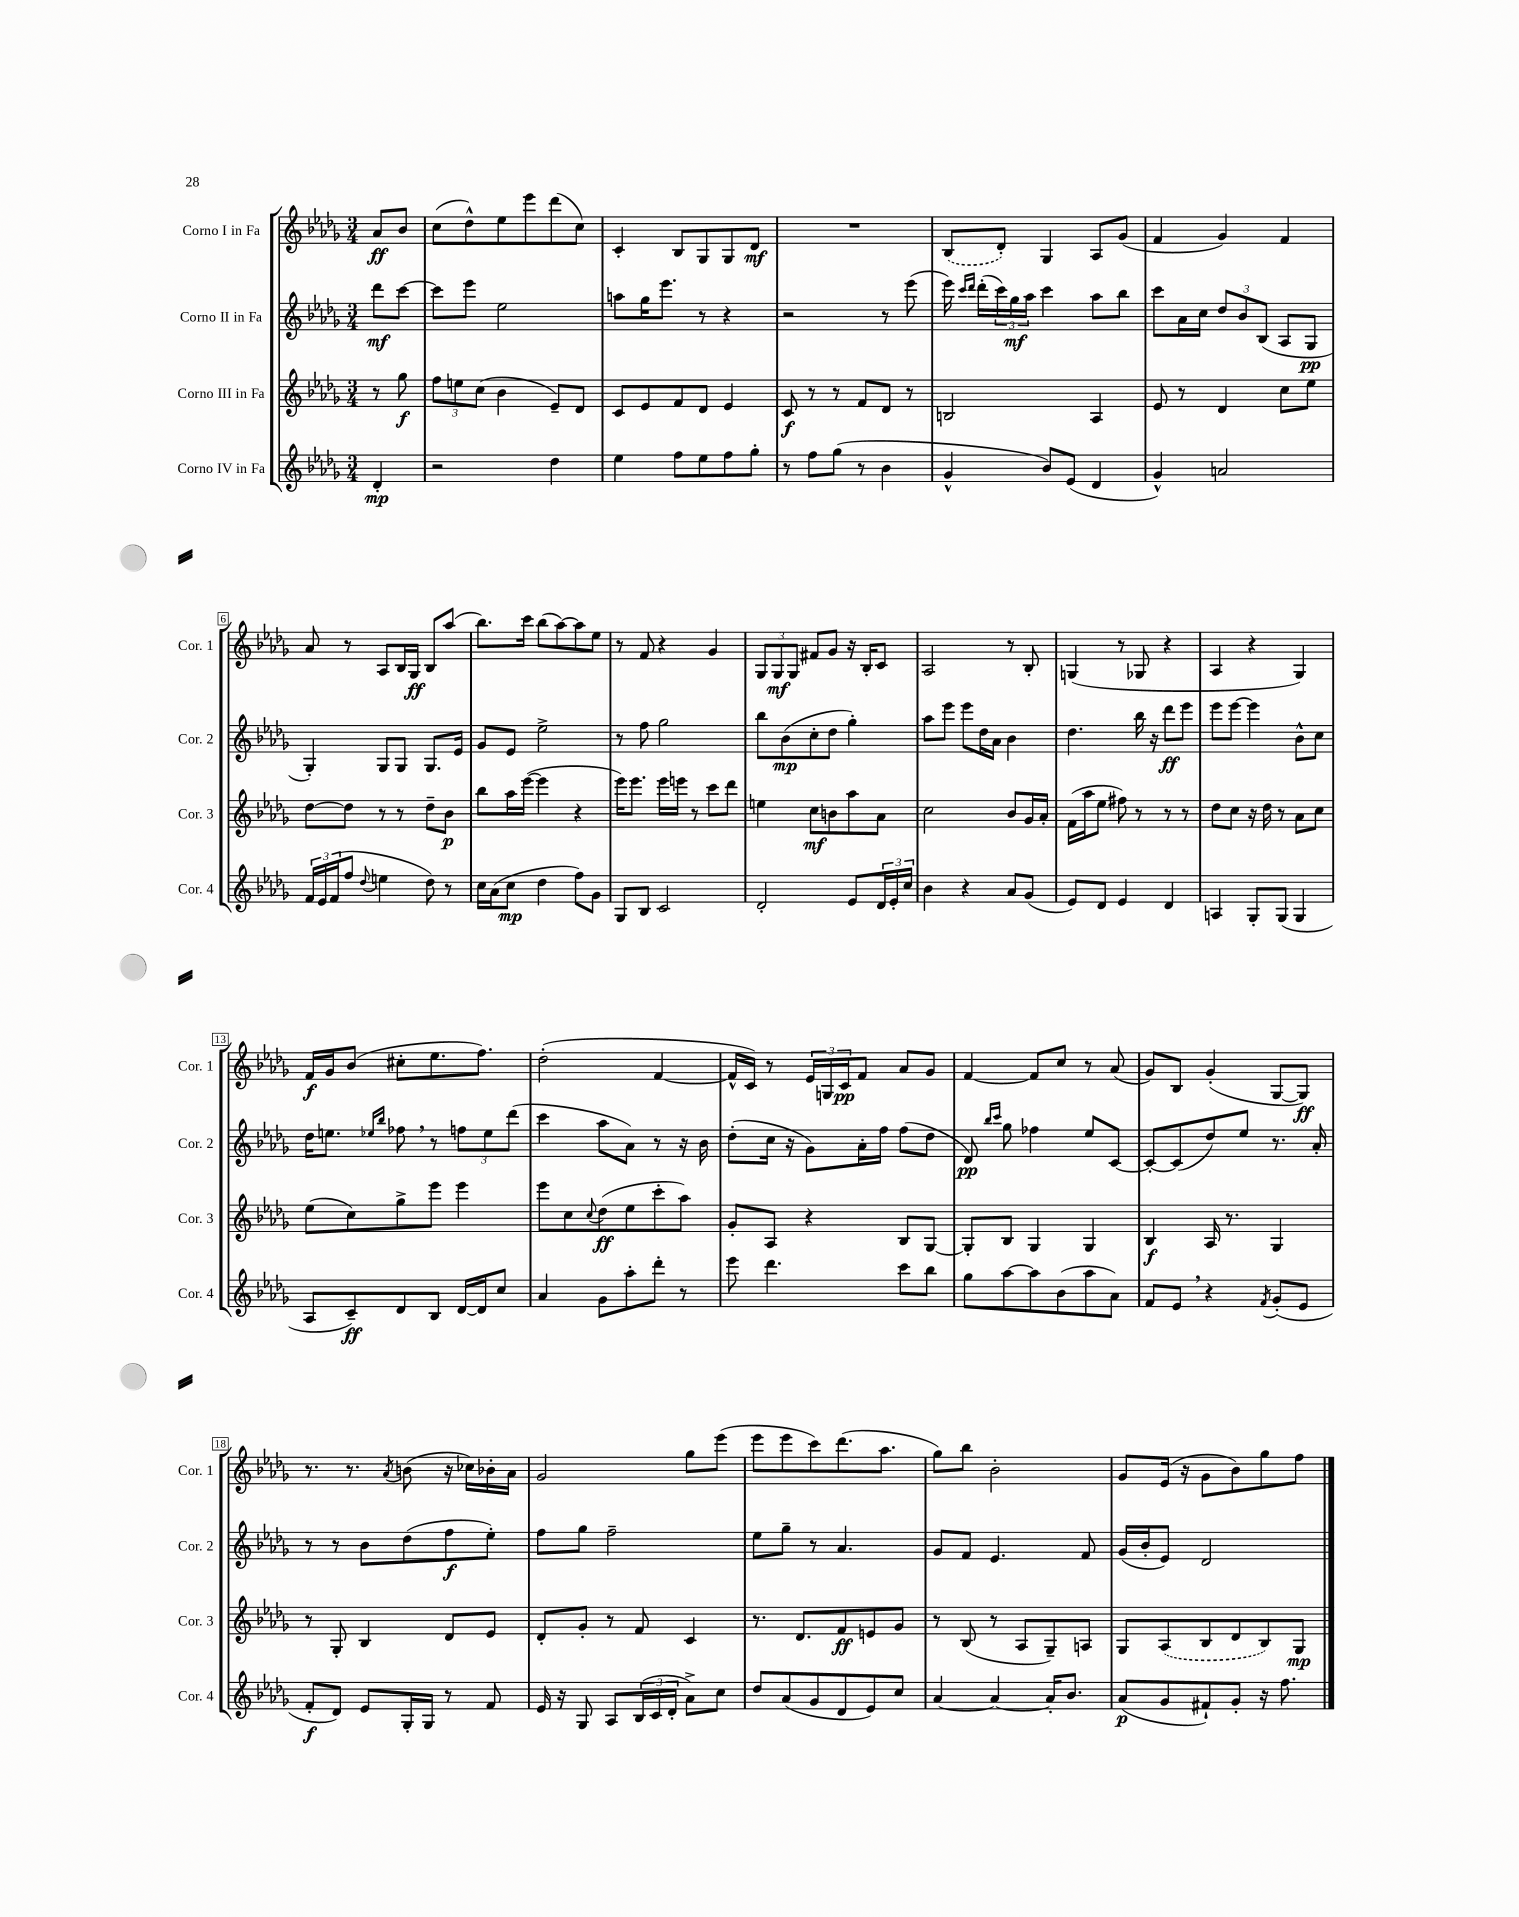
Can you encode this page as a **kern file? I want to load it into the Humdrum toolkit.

**kern	**kern	**kern	**kern
*staff4	*staff3	*staff2	*staff1
*clefG2	*clefG2	*clefG2	*clefG2
*k[b-e-a-d-g-]	*k[b-e-a-d-g-]	*k[b-e-a-d-g-]	*k[b-e-a-d-g-]
*M3/4	*M3/4	*M3/4	*M3/4
4d-'/	8r	8ddd-\L	8a-/L
.	8gg-\	[8ccc\J	8b-/J
=	=	=	=
2r	12ff\L	8ccc\]L	(8cc\L
.	12ee\	.	.
.	.	8eee-\J	8dd-^^\)
.	(12cc\J	.	.
.	4b-\	2ee-\	8ee-\
.	.	.	8eee-\
4dd-\	8e-~/L)	.	(8ddd-\
.	8d-/J	.	8cc\J)
=	=	=	=
4ee-\	8c/L	8aa\L	4c'/
.	8e-/	16gg-\K	.
.	.	8.eee-\J	.
8ff\L	8f/	.	8B-/L
8ee-\	8d-/J	8r	8G-/
8ff\	4e-/	4r	8G-/
8gg-'\J	.	.	8d-/J
=	=	=	=
8r	8c/	2r	2.r
8ff\L	8r	.	.
(8gg-\J	8r	.	.
8r	8f/L	.	.
4b-\	8d-/J	8r	.
.	8r	(8eee-\	.
=	=	=	=
4g-^^/	2B/	16eee-\)	(8B-/L
.	.	16qqccc/LL	.
.	.	16qqddd-/JJ	.
.	.	(16ddd-'\LL	.
.	.	24ccc\)	8d-'/J)
.	.	24gg-\	.
.	.	24aa-\JJ	.
8b-/L)	.	4ccc\	4G-/
(8e-/J	.	.	.
4d-/	4A-/	8aa-\L	8A-/L
.	.	8bb-\J	(8g-/J
=	=	=	=
4g-^^/)	8e-/	8ccc\L	4f/
.	8r	16a-\L	.
.	.	16cc\JJ	.
2a/	4d-/	12dd-/L	4g-/)
.	.	12b-/	.
.	.	(12B-/J	.
.	8cc\L	8A-/L	4f/
.	8ee-\J	8G-/J	.
=	=	=	=
24f/LL	[8dd-\L	4G-'/)	8a-/
24e-/	.	.	.
(24f/J	.	.	.
8ff/J	8dd-\]J	.	8r
8qqdd-/	.	.	.
4ee\	8r	8G-/L	8A-/L
.	8r	8G-/J	16B-/L
.	.	.	16G-/JJ
8dd-\)	8dd-~\L	8.G-/L	8B-/L
8r	8b-\J	.	(8aa-/J
.	.	16e-/Jk	.
=	=	=	=
16cc\LL	8bb-\L	8g-/L	8.bb-\L)
(16a-\J	.	.	.
8cc\J	16aa-\L	8e-/J	.
.	([16eee-\JJ	.	16ccc\Jk
4dd-\	4eee-\]	2ee-^\	(8bb-\L
.	.	.	[8aa-\)
8ff\L)	4r	.	8aa-\]
8g-\J	.	.	8ee-\J
=	=	=	=
8G-/L	16eee-\LK)	8r	8r
.	8.eee-\J	.	.
8B-/J	.	8ff\	8f/
2c/	16eee-\LL	2gg-\	4r
.	16eee\JJ	.	.
.	8r	.	.
.	8ccc\L	.	4g-/
.	8ddd-\J	.	.
=	=	=	=
2d-'/	4ee\	8bb-\L	12G-/L
.	.	.	12G-/
.	.	(8b-\	.
.	.	.	12G-/J
.	8cc\L	8cc'\	8f#/L
.	8b\	8dd-\J	8g-/J
8e-/L	8aa-\	4gg-'\)	16r
.	.	.	16B-'/LK
24d-/L	8a-\J	.	8c/J
24e-'/	.	.	.
24cc/JJ	.	.	.
=	=	=	=
4b-\	2cc\	8aa-\L	2A-/
.	.	8eee-\J	.
4r	.	8eee-\L	.
.	.	16dd-\L	.
.	.	16a-\JJ	.
8a-/L	8b-/L	4b-\	8r
(8g-/J	16g-/L	.	8B-'/
.	16a-'/JJ	.	.
=	=	=	=
8e-/L)	(16f\LL	4.dd-\	(4G/
.	16aa-\J	.	.
8d-/J	8ee-\J	.	.
4e-/	8ff#\)	.	8r
.	8r	16bb-\	8G-/
.	.	16r	.
4d-/	8r	8ddd-\L	4r
.	8r	8eee-\J	.
=	=	=	=
4A/	8dd-\L	8eee-\L	4A-/
.	8cc\J	[8eee-\J	.
8G-'/L	16r	4eee-\]	4r
.	16dd-\	.	.
(8G-/J	8r	.	.
4G-/	8a-\L	8b-^^\L	4G-/)
.	8cc\J	8cc\J	.
=	=	=	=
8A-/L	(8ee-\L	16dd-\LK	16f/LL
.	.	8.ee\J	16g-/J
8c~/)	8cc\)	.	(8b-/J
.	.	16qqee-/LL	.
.	.	16qqbb-/JJ	.
8d-/	8gg-^\	8ff-\	8cc#'\L
8B-/J	8eee-\J	8r	8.ee-\
[16d-/LL	4eee-\	12ff\L	.
16d-/]J	.	.	8.ff\J)
.	.	12ee-\	.
8cc/J	.	.	.
.	.	(12ddd-\J	.
=	=	=	=
4a-/	8eee-\L	4ccc\	(2dd-'\
.	8cc\	.	.
.	8qqcc/	.	.
8g-\L	(8dd-\	8aa-\L	.
8aa-'\	8ee-\	8a-\J)	.
8ddd-'\J	8ccc'\	8r	[4f/
8r	8aa-\J)	16r	.
.	.	16b-\	.
=	=	=	=
8eee-\	8g-'/L	(8dd-'\L	16f^^/]LL
.	.	.	16c/JJ)
4.ddd-\	8A-/J	16cc\Jk	8r
.	.	16r	.
.	4r	8g-\L)	24e-/LL
.	.	.	24G/
.	.	.	24c/J
.	.	16a-'\L	8f/J
.	.	16ff\JJ	.
8ccc\L	8B-/L	(8ff\L	8a-/L
8bb-\J	[8G-/J	8dd-\J	8g-/J
=	=	=	=
8gg-\L	8G-'/]L	8d-/)	[4f/
.	.	16qqbb-/LL	.
.	.	16qqccc/JJ	.
[8aa-\	8B-/J	8gg-\	.
8aa-\]	4G-/	4ff-\	8f/]L
(8b-\	.	.	8cc/J
8aa-\	4G-/	8ee-/L	8r
8a-\J)	.	[8c/J	(8a-/
=	=	=	=
8f/L	4B-/	8c'/_L	8g-/L)
8e-/J	.	(8c/]	8B-/J
4r	16A-/	8dd-/)	(4g-'/
.	8.r	.	.
.	.	8ee-/J	.
8qf/	.	.	.
(8g-'/L	4G-/	8.r	[8G-/L
8e-/J	.	.	8G-/]J)
.	.	16a-'/	.
=	=	=	=
8f'/L	8r	8r	8.r
8d-/J)	8G-'/	8r	.
.	.	.	8.r
8e-/L	4B-/	8b-\L	.
.	.	.	8qa-/
16G-'/L	.	(8dd-\	(8b\
16G-/JJ	.	.	.
8r	8d-/L	8ff\	16r
.	.	.	16cc-\LL)
8f/	8e-/J	8ee-'\J)	16b-'\
.	.	.	16a-\JJ
=	=	=	=
16e-/	8d-'/L	8ff\L	2g-/
16r	.	.	.
8G-/	8g-'/J	8gg-\J	.
8A-/L	8r	2ff~\	.
(24B-/L	8f/	.	.
24c/	.	.	.
24d-'/JJ	.	.	.
8a-^\L)	4c/	.	8gg-\L
8cc\J	.	.	(8eee-\J
=	=	=	=
8dd-/L	8.r	8ee-\L	8eee-\L
(8a-/	.	8gg-~\J	8eee-\
.	8.d-/L	.	.
8g-/	.	8r	8ccc\)
8d-/	8f/	4.a-/	(8.ddd-\
8e-/)	8e/	.	.
.	.	.	8.aa-\J
8cc/J	8g-/J	.	.
=	=	=	=
[4a-/	8r	8g-/L	8gg-\L)
.	(8B-/	8f/J	8bb-\J
4a-/_	8r	4.e-/	2b-'\
.	8A-/L	.	.
16a-'/]LK	8G-~/)	.	.
8.b-/J	.	.	.
.	8A/J	8f/	.
=	=	=	=
(8a-/L	8G-/L	(16g-/LL	8g-/L
.	.	16b-'/J	.
8g-/	(8A-/	8e-/J)	(16e-/Jk
.	.	.	16r
8f#`/)	8B-/	2d-/	8g-\L
8g-'/J	8d-/	.	8b-\)
16r	8B-/)	.	8gg-\
8.ff\	.	.	.
.	8G-/J	.	8ff\J
==	==	==	==
*-	*-	*-	*-
